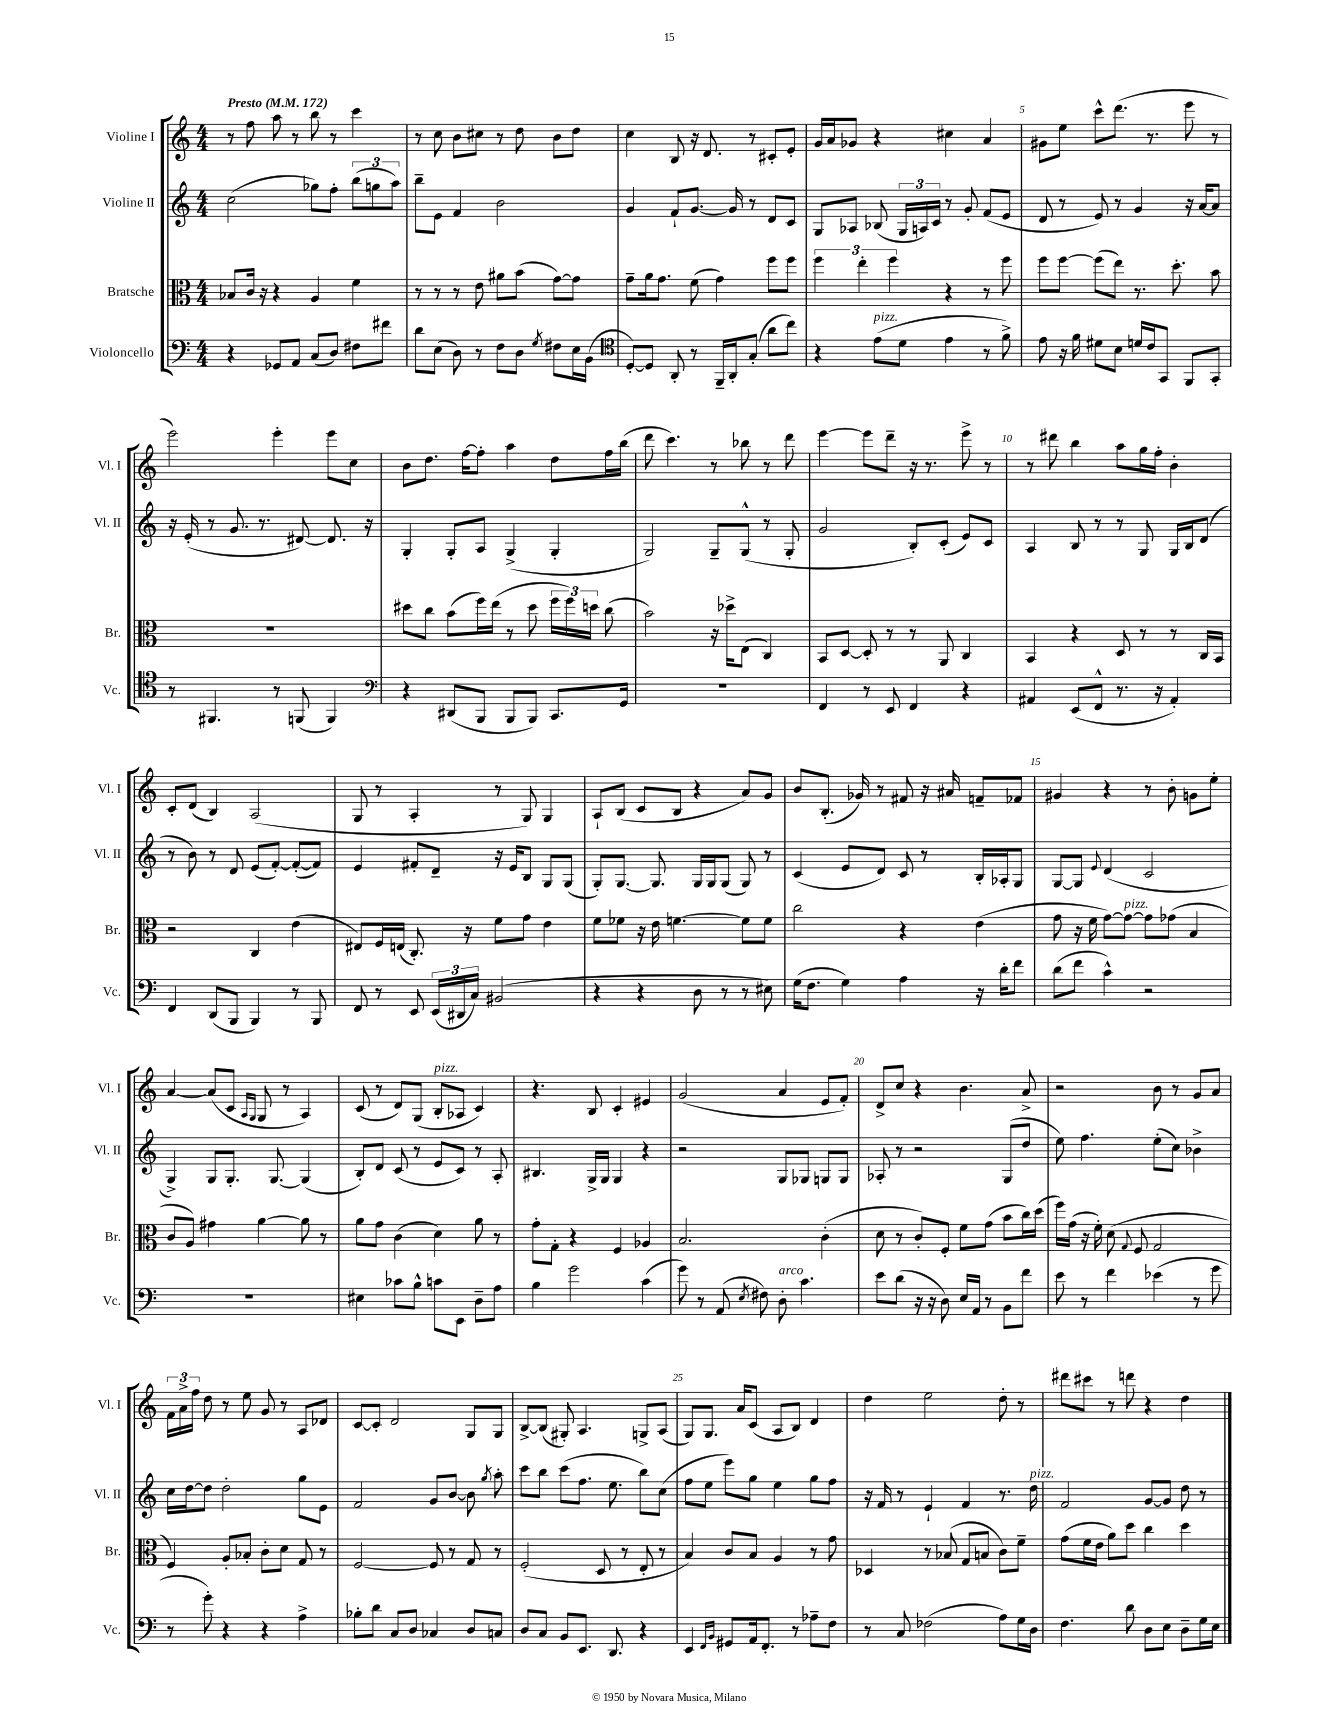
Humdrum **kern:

**kern	**kern	**kern	**kern
*part4	*part3	*part2	*part1
*staff4	*staff3	*staff2	*staff1
*I"Violoncello	*I"Bratsche	*I"Violine II	*I"Violine I
*I'Vc.	*I'Br.	*I'Vl. II	*I'Vl. I
*clefF4	*clefC3	*clefG2	*clefG2
*k[]	*k[]	*k[]	*k[]
*M4/4	*M4/4	*M4/4	*M4/4
*MM172	*MM172	*MM172	*MM172
=1	=1	=1	=1
!	!	!	!LO:TX:a:B:t=Presto
4r	8B-X/L	(2cc\	8r
.	16c/Jk	.	8ff\
.	16r	.	.
8GG-X/L	4r	.	8aa\
8AA/J	.	.	8r
(8C/L	4A/	8gg-X\L)	8bb\
8D/J)	.	8ff'\J	8r
8F#X\L	4f\	(12bb\L	4ccc\
.	.	12ggn\	.
8f#X\J	.	.	.
.	.	12aa\J)	.
=2	=2	=2	=2
8d\L	8r	8bb~\L	8r
(8E\J	8r	8e\J	8cc\
8D\)	8r	4f/	8b\L
8r	8e\	.	8cc#X\J
8F\L	8a#X\L	2b\	8r
8D\J	(8b\J	.	8dd\
8qG/	.	.	.
8F#X\L	[8g\L)	.	8b\L
16E\L	8g\J]	.	8dd\J
(16BB\JJ	.	.	.
=3	=3	=3	=3
*clefC4	*	*	*
[8D'/L)	8g~\L	4g/	4cc\
8D/J]	16a\k	.	.
.	8.g\J	.	.
8AA'/	.	8f`/L	8B/
8r	(8f\	[8.g/J	16r
.	.	.	8.d/
16FF~/LL	4g\)	.	.
16AA'/J	.	16g/]	.
(8G'/J	.	8r	8r
8a\L	8ff\L	8d/L	8c#X'/L
8cc\J)	8ff\J	8c/J	8e'/J
=4	=4	=4	=4
4r	6ff\	8G/L	16g/LL
.	.	.	16a/J
.	.	8A-X/J	8g-X/J
.	6ee'\	.	.
!LO:TX:a:i:t=pizz.	!	!	!
(8e\L	.	(8B-X/	4r
.	6ff\	.	.
8d\J	.	24G/LL	.
.	.	24An/)	.
.	.	24c/JJ	.
4e\	4r	8r	4cc#X\
.	.	8g'/	.
8r	8r	(8f/L	4a/
8f^\)	8ff\	8e/J	.
=5	=5	=5	=5
8e\	8ff\L	8d/	8g#X\L
16r	[8ff\J	8r	8ee\J
16f\	.	.	.
8d#X\L	(8ff\L]	8e/)	8ccc^^\L
8B\J	8ee\J)	8r	(8.ddd\J
16dn/LL	8.r	4g/	.
16c/J	.	.	8.r
8GG/J	.	.	.
.	8.dd'\	.	.
8FF/L	.	16r	8eee\
.	.	[16a/KL	.
8GG'/J	8b\	8a/J]	8r
!!LO:LB:g=z
=6	=6	=6	=6
8r	1r	16r	2eee\)
.	.	(16e'/	.
4.FF#X/	.	8r	.
.	.	8.g/	.
.	.	8.r	.
8r	.	.	4eee'\
(8FFn/	.	[8d#X/)	.
4FF/)	.	8.d#/]	8eee\L
.	.	.	8cc\J
.	.	16r	.
=7	=7	=7	=7
*clefF4	*	*	*
4r	8dd#X\L	4G'/	8b\L
.	8cc\J	.	8.dd\J
(8DD#X/L	(8b\L	8G'/L	.
.	.	.	[16ff\KL
8BBB/J	16ff\L)	8A/J	8ff'\J]
.	(16ee\JJ	.	.
8BBB/L	8r	(4G^/	4aa\
8BBB/J)	8dd#\	.	.
8.CC/L	24ff\LL	4G'/	8dd\L
.	24ff\)	.	.
.	24ddn\JJ	.	.
.	(8cc\	.	16ff\L
16GG/Jk	.	.	(16bb\JJ
=8	=8	=8	=8
1r	2b\)	2G/)	8ddd\
.	.	.	4.ccc\)
.	16r	8G~/L	8r
.	16dd-X^\KL	.	.
.	(8E\J	(8G^^/J	8bb-X\
.	4C/)	8r	8r
.	.	8G'/	8ddd\
=9	=9	=9	=9
4FF/	8BB/L	2g/	[4eee\
.	[8D/J	.	.
8r	8D'/]	.	8eee\L]
8EE/	8r	.	8ddd~\J
4FF/	8r	8B'/L)	16r
.	.	.	8.r
.	8AA/	(8c'/J	.
4r	4C/	8e/L)	8eee^\
.	.	8c/J	8r
=10	=10	=10	=10
4AA#X/	4BB/	4A/	8r
.	.	.	8ddd#X\
(8EE/L	4r	8B/	4bb\
8FF^^/J	.	8r	.
8.r	8D/	8r	8aa\L
.	8r	8G/	16gg\L
16r	.	.	16ff'\JJ
4AA#'/)	8r	16G/LL	4b'\
.	.	16B/J	.
.	16C/LL	(8d/J	.
.	16BB/JJ	.	.
!!LO:LB:g=z
=11	=11	=11	=11
4FF/	2r	8r	8c'/L
.	.	8b\)	(8d/J
(8DD/L	.	8r	4B/)
8BBB/J	.	8d/	.
4BBB/)	4C/	(8e/L	(2A/
.	.	[8f'/J)	.
8r	(4e\	(8f'/L_	.
8BBB/	.	8f/J])	.
=12	=12	=12	=12
8FF/	8E#X/L)	4e/	8G/
8r	16F/L	.	8r
.	(16En/JJ	.	.
8EE/	8.C'/)	8f#X'/L	4A'/
(24EE/LL	.	8d~/J	.
24DD#X/	.	.	.
.	16r	.	.
24C/JJ)	.	.	.
(2BB#X/	8f\L	16r	8r
.	.	16e/KL	.
.	8g\J	8B/J	8G/)
.	4e\	8G/L	4G/
.	.	(8G/J	.
=13	=13	=13	=13
4r	8f\L	8G'/L)	8A`/L
.	8f-X\J	[8.G/J	(8B/J
4r	16r	.	8c/L
.	16e\	8.G/]	.
.	[4.fn\	.	8B/J
8D\	.	16G/LL	4r
.	.	16G/J	.
8r	.	(8G/J	.
8r	8f\L]	8G/)	8a/L)
8E#X\)	8f\J	8r	8g/J
=14	=14	=14	=14
(16G\KL	2cc\	(4c/	8b/L
8.F\J	.	.	.
.	.	.	(8.B'/J
4G\)	.	8e/L	.
.	.	.	16g-X/)
.	.	8d/J)	8r
4A\	4r	8c/	8f#X/
.	.	8r	16r
.	.	.	16a#X/
16r	(4e\	16B'/LL	8fn~/L
16d'\KL	.	16A-X'/J	.
8f\J	.	8G/J	8f-X/J
=15	=15	=15	=15
(8d\L	8g\	[8G/L	4g#X/
8f\J	16r	8G/J]	.
.	16f\	.	.
.	.	8qqe/	.
4c^^\)	[8g\L)	(4d/	4r
!	!LO:TX:a:i:t=pizz.	!	!
.	8g\J_	.	.
2r	8g\L]	2c/	8r
.	(8g-X\J	.	8b'\
.	4B/	.	8gn\L
.	.	.	8ee'\J
!!LO:LB:g=z
=16	=16	=16	=16
1r	8c/L	4G^/)	[4a/
.	8A/J)	.	.
.	4g#X\	8G/L	(8a/L]
.	.	8.G'/J	8c/J
.	.	.	16qqA/LL
.	.	.	16qqG/JJ
.	[4a\	.	8G/
.	.	[8.G/	.
.	.	.	8r
.	8a\]	(4G/]	4A/)
.	8r	.	.
=17	=17	=17	=17
4E#X\	8a\L	8B'/L)	(8c/
.	8g\J	8d/J	8r
8c-X\L	(4c\	(8c/	8d/L)
8B^^\J	.	8r	(8G/J
!	!	!	!LO:TX:a:i:t=pizz.
8cn\L	4d\)	8e/L	8B'/L
8EE\J	.	8c/J)	8A-X/J
8D~\L	8a\	8r	4c/)
8A\J	8r	8A'/	.
=18	=18	=18	=18
4B\	8g'\L	4.B#X/	4.r
.	8G'\J	.	.
2g\	4r	.	.
.	.	16G^/LL	8B/
.	.	16G/JJ	.
.	4F/	4G/	4c'/
(4c\	4A-X/	4r	4e#X/
=19	=19	=19	=19
8g\)	2.B/	2r	(2g/
8r	.	.	.
(8AA/	.	.	.
8qE/	.	.	.
8F#X\)	.	.	.
!LO:TX:a:i:t=arco	!	!	!
8D'\	.	8G/L	4a/
4.c\	.	8G-X/J	.
.	(4c'\	8Gn/L	8e/L
.	.	8G/J	8f'/J)
=20	=20	=20	=20
8e\L	8d\	8A-X'/	8d^/L
(8d\J	8r	8r	8cc/J
16r	8c'/L)	2r	4r
16r	.	.	.
8D\)	8F'/J	.	.
16E/LL	8f\L	.	4.b\
16AA/JJ	.	.	.
8r	(8g\J	.	.
8BB\L	8b\L	(8G/L	.
8f\J	16cc\L)	8dd/J	8a^/
.	(16dd\JJ	.	.
=21	=21	=21	=21
8e\	16ff\LL)	8ee\)	2r
.	(16g\JJ	.	.
8r	16r	4.ff\	.
.	16f'\)	.	.
4f\	(8d\	.	.
.	8qqG/	.	.
.	8F/	.	.
(4e-X\	2G/	(8ee'\L	8b\
.	.	8cc\J)	8r
8r	.	4b-X^\	8g/L
8g\	.	.	8a/J
!!LO:LB:g=z
=22	=22	=22	=22
8r	4F/)	16cc\LL	24f\LL
.	.	.	24a^\
.	.	[16dd\J	.
.	.	.	24ff\JJ
8g'\)	.	8dd\J]	8dd\
4r	8A'/L	2dd'\	8r
.	8B-X'/J	.	8ee\
4r	8c'\L	.	8g/
.	8d\J	.	8r
4A^\	8G/	8gg\L	8A/L
.	8r	8e\J	8d-X/J
=23	=23	=23	=23
8B-X'\L	[2F/	2f/	[8c/L
8d\J	.	.	8c'/J]
8C/L	.	.	2d/
8D/J	.	.	.
4C-X/	8F/]	8g/L	.
.	8r	[8b/J	.
8D/L	8G/	8b\]	8G/L
.	.	8qgg/	.
8Cn/J	8r	8aa'\	8G/J
=24	=24	=24	=24
8D/L	(2F'/	8ccc\L	[8B^/L
8C/J	.	8bb\J	(8B/J]
8BB/L	.	(8ccc\L	8G#X'/)
8.EE/J	.	8.ff\J	4.A/
.	8D/	.	.
8.DD/	.	8.ee\	.
.	8r	.	.
4r	8E'/	8bb\L)	8Gn^/L
.	8r	(8cc\J	(8A/J
=25	=25	=25	=25
4EE/	4B/)	8ff\L	8G/L)
.	.	8ee\J	8.G/J
16qqFF/LL	.	.	.
16qqBB/JJ	.	.	.
8GG#X/L	8c/L	8eee\L)	.
.	.	.	16a/KL
16AA/k	8B/J	8gg\J	(8c/J
8.FF'/J	.	.	.
.	4A/	4ee\	8A/L
8r	.	.	8B/J)
8A-X~\L	8r	8gg\L	4d/
8F\J	8g\	8ff\J	.
=26	=26	=26	=26
8r	4D-X/	16r	4dd\
.	.	16f/	.
8C/	.	8r	.
(2F-X\	8r	4e`/	2ee\
.	(8B-X/	.	.
.	8G/L	4f/	.
.	8Bn/J	.	.
8A\L)	8c\L)	8.r	8dd'\
16G\L	8f~\J	.	8r
!	!	!LO:TX:a:i:t=pizz.	!
16D\JJ	.	16dd\	.
=27	=27	=27	=27
4.F\	(8g\L	2f/	8ddd#X\L
.	16f\L	.	8ccc#X\J
.	16e\JJ	.	.
.	8a\L)	.	8r
8d\	8dd\J	.	8dddn\
8D\L	4cc\	[8g/L	4r
8E\J	.	8g/J]	.
8D~\L	4dd\	8dd\	4dd\
16G\L	.	8r	.
16E\JJ	.	.	.
==	==	==	==
*-	*-	*-	*-
